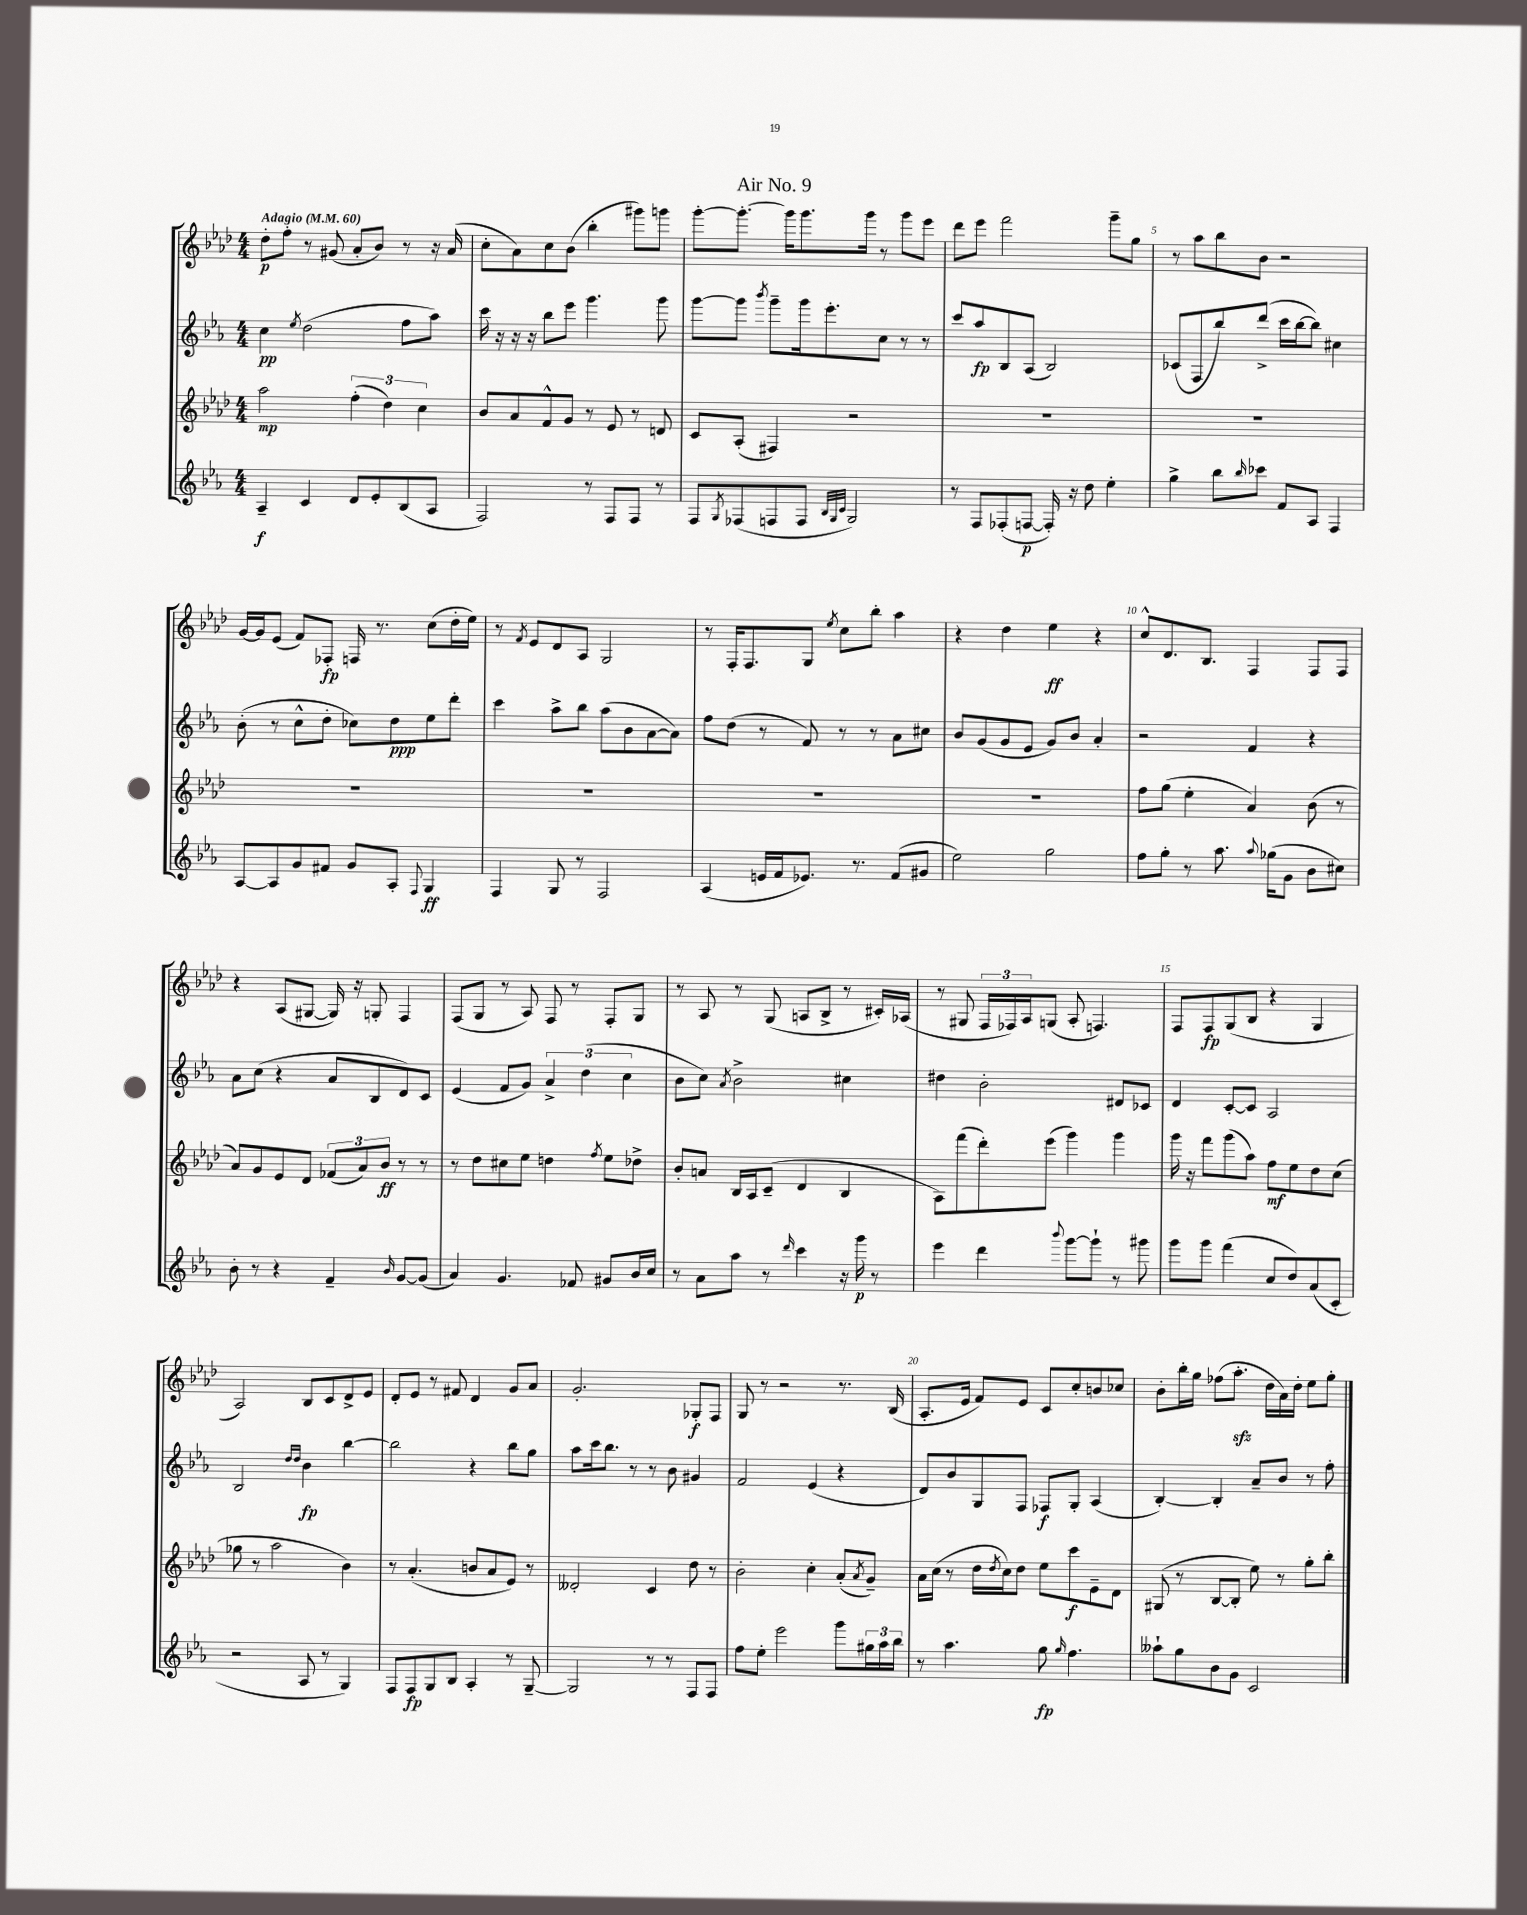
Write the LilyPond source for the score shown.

\header { title = "Air No. 9" }
<<
\new StaffGroup <<
\new Staff = "s0" {
    \clef treble \key aes \major \numericTimeSignature \time 4/4 \tempo "Adagio" 4 = 60
    des''8-.\p f''8-. r8 gis'8( aes'8-. bes'8) r8 r16 aes'16( |
    c''8-. aes'8) c''8 bes'8( bes''4-. gis'''8) g'''8 |
    g'''8~-. g'''8.~-. g'''16 g'''8. g'''16 r8 g'''8 ees'''8 |
    des'''8 ees'''8 f'''2 g'''8-- g''8 |
    r8 aes''8 bes''8 bes'8 r2 |
    g'16~ g'16 ees'8( f'8) fes8-.\fp f16 r8. c''8( des''16-. ees''16) |
    r8 \acciaccatura { f'8 } ees'8 des'8 aes8 g2 |
    r8 f16-. f8. g8 \acciaccatura { ees''8 } c''8 bes''8-. aes''4 |
    r4 des''4 ees''4\ff r4 |
    c''8-^ des'8. bes8. f4 f8 f8 |
    r4 aes8( gis8~ gis16) r16 g8-. f4 |
    f8( g8 r8 aes8) f8 r8 f8-. g8 |
    r8 aes8 r8 g8( a8 bes8-> r8 cis'16-.) aes16( |
    r8 gis8 \tuplet 3/2 { f16 fes16) aes16 } g8( aes8-. f4.) |
    f8 f8\fp g8( bes8 r4 g4 |
    aes2) bes8 c'8 des'8-> ees'8 |
    des'8-. ees'8 r8 fis'8 des'4 g'8 aes'8 |
    g'2.-. ges8-.\f f8 |
    g8 r8 r2 r8. bes16( |
    aes8.-. ees'16 f'8) ees'8 c'8 c''8-. b'8 ces''8 |
    bes'8-. bes''16-. g''16 fes''8( aes''8.-.\sfz des''16 aes'16) des''16-. ees''8 g''8-. \bar "|." |
}
\new Staff = "s1" {
    \clef treble \key ees \major \numericTimeSignature \time 4/4
    c''4\pp \acciaccatura { ees''8 } d''2( f''8 aes''8) |
    c'''16 r16 r16 r16 bes''8 ees'''8 g'''4. g'''8 |
    g'''8~ g'''8 \acciaccatura { bes'''8 } g'''8-- g'''16 ees'''8.-. c''8 r8 r8 |
    c'''8 aes''8\fp bes8 aes8( bes2) |
    ces'8( f8 bes''8) d'''8->( c'''16 bes''16~ bes''8) cis''4 |
    bes'8-.( r8 c''8-^ d''8-. ces''8) d''8\ppp ees''8 d'''8-. |
    c'''4 aes''8-> bes''8 aes''8( bes'8 aes'8~ aes'8) |
    f''8 d''8( r8 f'8) r8 r8 aes'8 cis''8 |
    bes'8 g'8( g'8 ees'8 g'8) bes'8 aes'4-. |
    r2 f'4 r4 |
    aes'8 c''8( r4 aes'8 bes8 d'8) c'8 |
    ees'4( f'8 g'8) \tuplet 3/2 { aes'4-> d''4( c''4 } |
    bes'8 c''8) \acciaccatura { aes'8 } bes'2-> cis''4 |
    dis''4 bes'2-. dis'8 ces'8 |
    d'4 c'8~-. c'8 aes2 |
    bes2 \grace { d''16 d''16 } bes'4\fp bes''4~ |
    bes''2 r4 bes''8 g''8 |
    aes''8 c'''16 bes''8. r8 r8 bes'8 gis'4 |
    f'2 ees'4( r4 |
    d'8) bes'8 g8 f8 fes8\f g8-. aes4( |
    bes4~-.) bes4-. aes'8-- bes'8 r8 f''8-. \bar "|." |
}
\new Staff = "s2" {
    \clef treble \key aes \major \numericTimeSignature \time 4/4
    aes''2\mp \tuplet 3/2 { f''4-.( des''4) c''4 } |
    bes'8 aes'8 f'8-^ g'8 r8 ees'8 r8 d'8 |
    c'8 aes8-.( fis4) r2 |
    R1 |
    R1 |
    R1 |
    R1 |
    R1 |
    R1 |
    f''8 g''8( ees''4-. aes'4) bes'8( r8 |
    aes'8) g'8 ees'8 des'8 \tuplet 3/2 { fes'8( aes'8) bes'8\ff } r8 r8 |
    r8 des''8 cis''8 ees''8 d''4 \acciaccatura { f''8 } ees''8 des''8-> |
    bes'8-. a'8 bes16 aes16 c'8--( des'4 bes4 |
    aes8) f'''8( des'''8-.) ees'''8( g'''4) g'''4 |
    g'''16 r16 f'''8 g'''8( aes''8) f''8\mf ees''8 des''8 c''8( |
    ges''8 r8 aes''2 bes'4) |
    r8 aes'4.-.( b'8 aes'8 ees'8) r8 |
    deses'2-. c'4 des''8 r8 |
    bes'2-. c''4-. aes'8-.( \acciaccatura { aes'8 } g'8--) |
    aes'16 c''16( r8 des''16 \acciaccatura { des''8 } c''16) des''8 ees''8 c'''8\f ees'8-- des'8 |
    gis8( r8 bes8~ bes8-. ees''8) r8 g''8-. bes''8-. \bar "|." |
}
\new Staff = "s3" {
    \clef treble \key ees \major \numericTimeSignature \time 4/4
    aes4--\f c'4 d'8 ees'8-. bes8( aes8 |
    f2) r8 f8 f8 r8 |
    f8 \acciaccatura { g8 } fes8( f8 f8 \grace { bes32 g32 c'32 } g2) |
    r8 f8 fes8-.( f8~\p f16-.) r16 d''8 ees''4-. |
    g''4-> bes''8 \grace { bes''16 } ces'''8 f'8 aes8 f4 |
    aes8~ aes8 g'8 fis'8 g'8 aes8-. \appoggiatura { f8 } g4\ff |
    f4 g8 r8 f2 |
    aes4( e'16 f'16 ees'8.) r8. f'8( gis'8 |
    ees''2) g''2 |
    f''8 g''8-. r8 aes''8. \appoggiatura { aes''8 } ges''16( g'8 bes'8 cis''8) |
    bes'8-. r8 r4 f'4-- \grace { bes'16 } g'8~ g'8( |
    aes'4) g'4. fes'8 gis'8 bes'16 c''16 |
    r8 aes'8 aes''8 r8 \grace { d'''16 } c'''4 r16 g'''16\p r8 |
    ees'''4 d'''4 \appoggiatura { bes'''8 } g'''8~ g'''8-! r8 gis'''8 |
    g'''8 g'''8 f'''4( c''8 d''8) aes'8( c'8-. |
    r2 aes8 r8 g4) |
    f8 f8\fp g8 bes8 aes4-. r8 g8~-- |
    g2 r8 r8 f8 f8 |
    f''8 ees''8-. ees'''2 g'''8 \tuplet 3/2 { gis''16 aes''16 bes''16 } |
    r8 aes''4. g''8\fp \grace { g''16 } f''4. |
    aeses''8-! g''8 bes'8 g'8 c'2 \bar "|." |
}
>>
>>
\layout { \context { \Score \override BarNumber.break-visibility = ##(#f #t #t) barNumberVisibility = #(every-nth-bar-number-visible 5) } }
